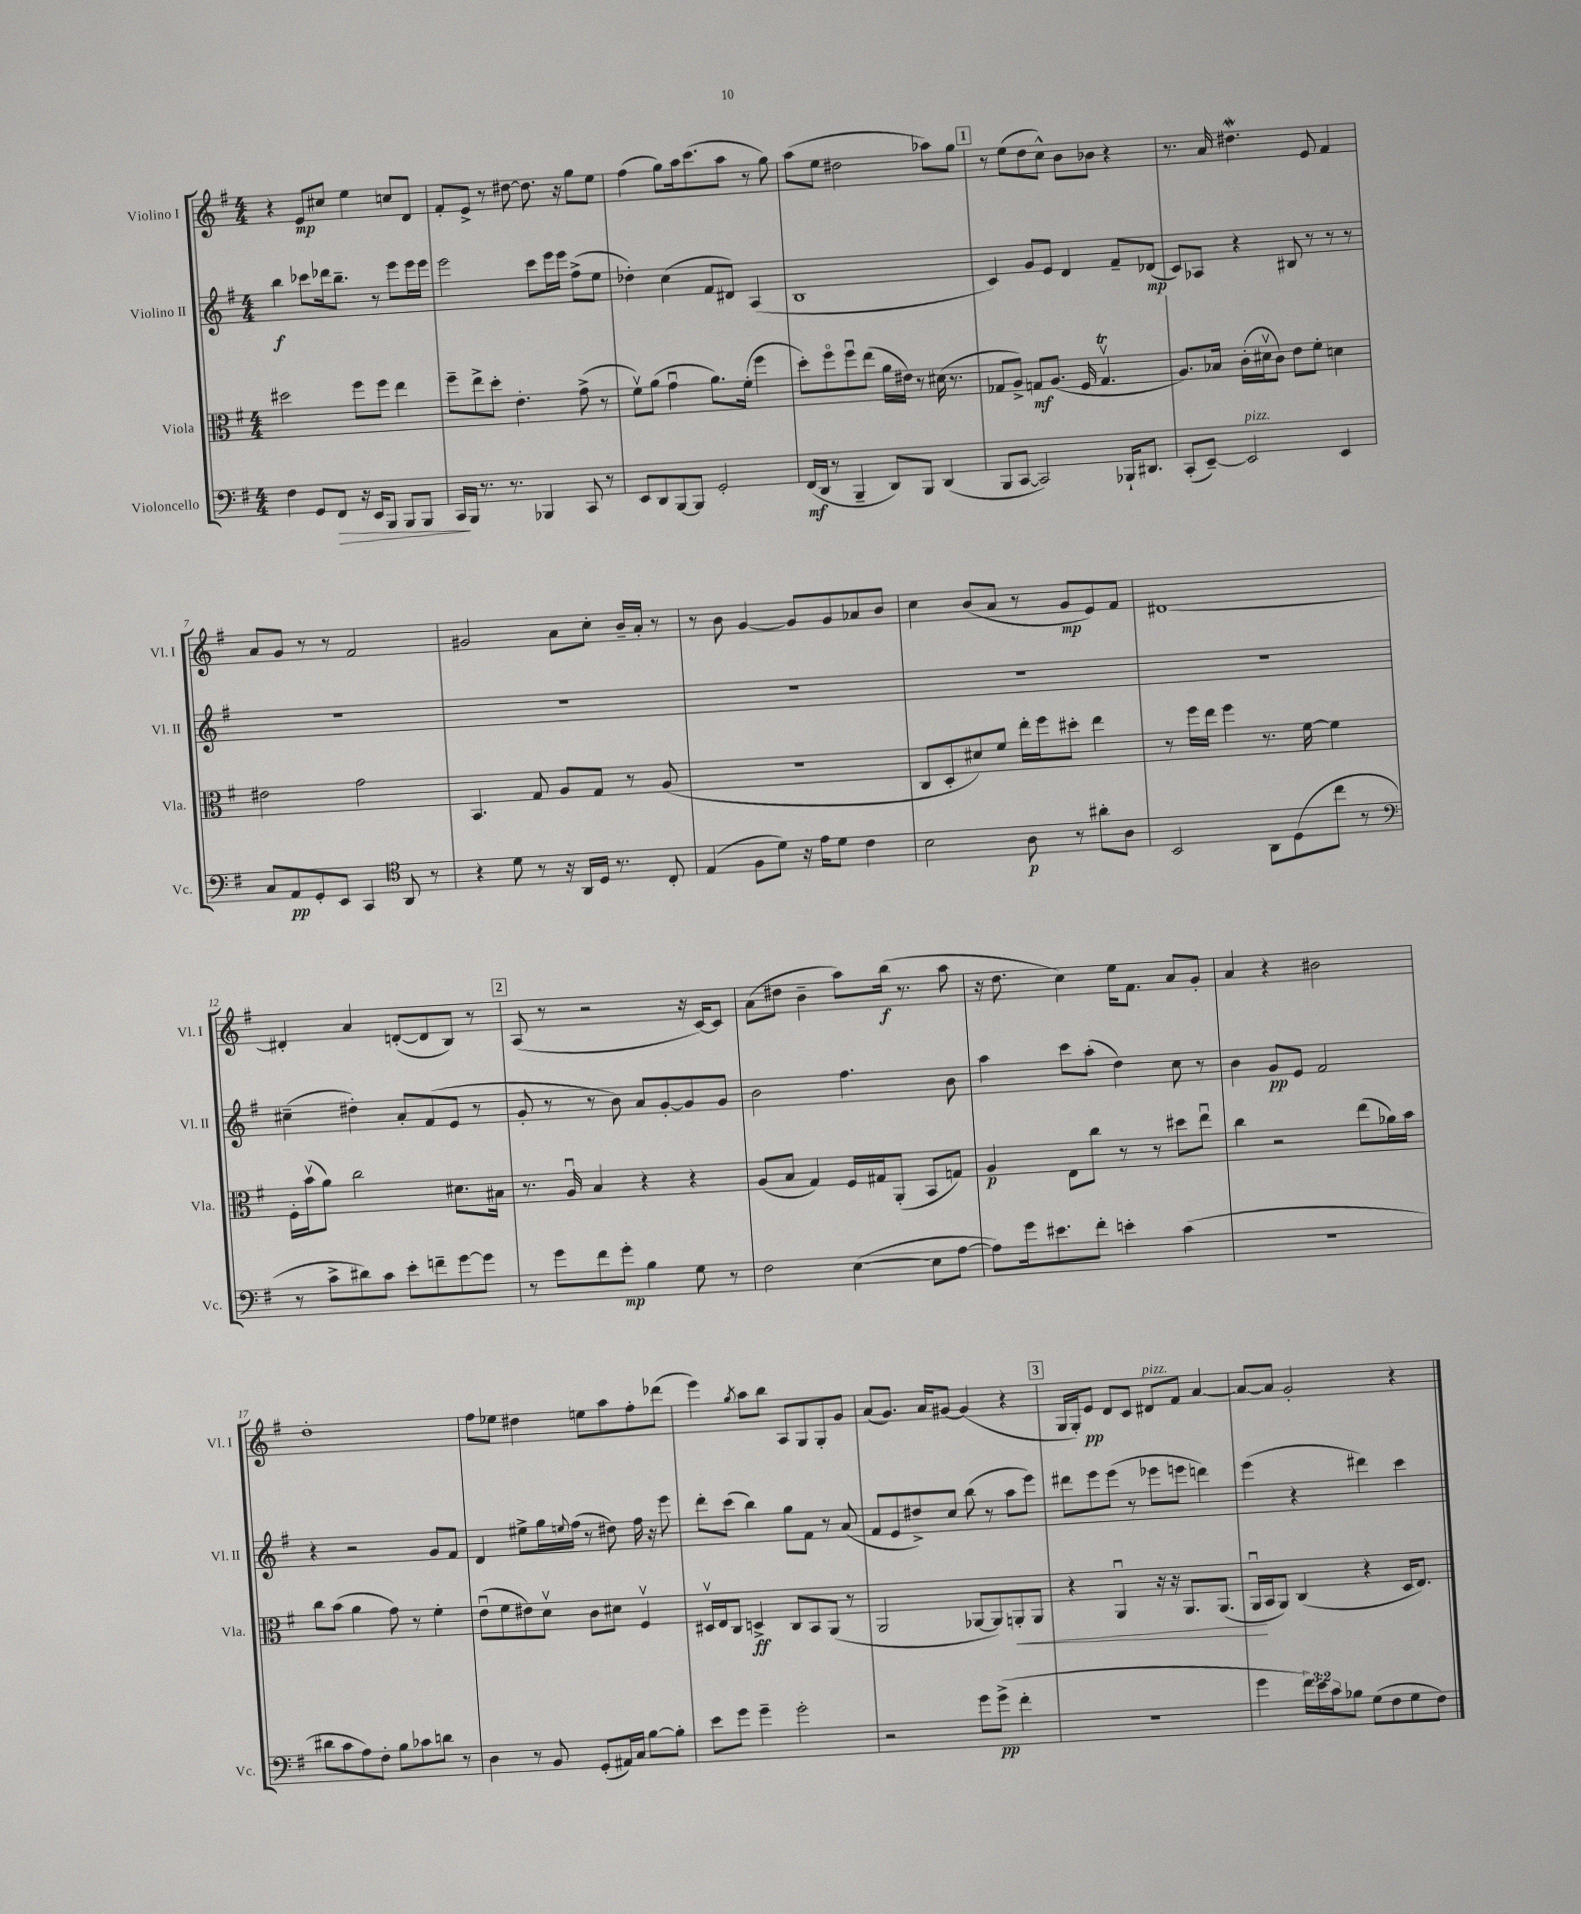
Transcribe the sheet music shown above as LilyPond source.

<<
\new StaffGroup <<
\new Staff = "s0" \with { instrumentName = "Violino I" shortInstrumentName = "Vl. I" } {
    \clef treble \key g \major \numericTimeSignature \time 4/4
    r4 e'8\mp cis''8 e''4 c''8 d'8 |
    fis'8-. e'8-> r8 dis''8~ dis''8. r16 g''8 e''8 |
    fis''4( g''8) a''16 c'''8.( a''8 r8 g''8) |
    a''8( e''8 dis''2 aes''8) g''8 |
    \mark \markup { \box "1" } r8 e''8( d''8 c''8-^) b'8 bes'8 r4 |
    r8. a'16 dis''4.\mordent e'8 fis'4 |
    a'8 g'8 r8 r8 fis'2 |
    gis'2 a'8 c''8-. b'16-- a'16-. r8 |
    r8 b'8 g'4~ g'8 g'8 aes'8 b'8 |
    c''4 b'8( a'8 r8 g'8\mp e'8) fis'8 |
    dis'1~ |
    dis'4-. a'4 d'8~-.( d'8 b8) r8 |
    \mark \markup { \box "2" } a8( r8 r2 r16 c'16~) c'8 |
    a'8( dis''8 b'4-- a''8) b''16\f( r8. a''8 |
    r16 d''8. c''4) e''16 fis'8. a'8 g'8-. |
    a'4 r4 bis'2 |
    d''1-. |
    fis''8 ees''8 dis''4 e''8 a''8 fis''8-. des'''8( |
    e'''4) \acciaccatura { g''8 } a''8 b''8 a8 g8 g8-. g'8 |
    a'8( g'8.) a'16 gis'8~ gis'4( r4 |
    \mark \markup { \box "3" } g16 g16-.) e'8\pp d'8 c'8 dis'8^\markup { \italic "pizz." } fis'8 a'4~ |
    a'8~ a'8 g'2-. r4 \bar "|." |
}
\new Staff = "s1" \with { instrumentName = "Violino II" shortInstrumentName = "Vl. II" } {
    \clef treble \key g \major \numericTimeSignature \time 4/4
    b''4\f ces'''8 des'''16 b''8.-- r8 e'''8 e'''16 e'''16 |
    e'''2 c'''8 e'''16 e'''16 fis''8->( e''8 |
    des''4-.) c''4( fis'8 dis'8) a4( |
    b1 |
    \mark \markup { \box "1" } c'4) g'8 e'8 d'4 fis'8-- des'8\mp( |
    c'8) aes8 r4 bis8 r8 r8 r8 |
    R1 |
    R1 |
    R1 |
    R1 |
    R1 |
    cis''4--( dis''4-.) a'8-. fis'8( e'8 r8 |
    \mark \markup { \box "2" } g'8-. r8 r8 b'8) a'8 g'8~-. g'8 g'8 |
    b'2 fis''4. b'8 |
    a''4 c'''8 a''8-.( d''4) c''8 r8 |
    b'4 g'8\pp e'8 fis'2 |
    r4 r2 g'8 fis'8 |
    d'4 eis''8-> g''16 \appoggiatura { e''8 } fis''16( r8 dis''8) fis''16 r16 e'''8 |
    d'''8-. c'''8( b''4) g''8 fis'8 r8 a'8( |
    fis'8 e'8 dis''8->) c''8 b''8( r8 a''8 e'''8) |
    \mark \markup { \box "3" } dis'''8 e'''8 e'''8( r8 ees'''8 e'''8 d'''4) |
    e'''4( r4 dis'''4) c'''4 \bar "|." |
}
\new Staff = "s2" \with { instrumentName = "Viola" shortInstrumentName = "Vla." } {
    \clef alto \key g \major \numericTimeSignature \time 4/4
    dis''2 fis''8 fis''8 e''4 |
    fis''8-- e''8-> d''8-. e'4.-. g'8->( r8 |
    fis'8\upbow) a'8( g'4\downbow a'8.) fis'16-.( fis''4 |
    d''8-.) fis''8\flageolet fis''8\downbow e''8( a'16 eis'16) r8 dis'16( r8. |
    \mark \markup { \box "1" } ges8 a8->) g8\mf a8.( fis16 g4.\upbow\trill |
    a8.) bes16 c'16-.( dis'16\upbow c'8) e'8 fis'8-. d'4 |
    eis'2 g'2 |
    b,4. g8 a8 g8 r8 a8( |
    R1 |
    c8 d8-. dis'8) fis'8 e''16-. fis''16 dis''8-. e''4 |
    r8 fis''16 e''16 fis''4 r8. fis'16~ fis'4 |
    fis16-. b'16\upbow( a'8) c''2 dis'8. bis16 |
    \mark \markup { \box "2" } r8. a16\downbow b4 r4 r4 |
    a8( b8 g4) fis16 gis16 a,8-.( b,8 g8) |
    a4\p e8 c''8 r8 r8 dis''8 e''8\downbow |
    c''4 r2 e''8( aes'16) b'16 |
    c''8 b'8( a'4 g'8) r8 fis'4-. |
    e'8\downbow( fis'8 eis'8) d'8\upbow c'8 dis'8 fis4\upbow |
    dis16\upbow e16 c8 d4->\ff c8 b,8 a,8( r8 |
    a,2 aes,8~ aes,8) a,8-.\< a,8 |
    \mark \markup { \box "3" } r4 a,4\downbow r16 r16 a,8. a,8.( |
    a,16\downbow\! b,16 a,8) c4( r4 d16 e8.) \bar "|." |
}
\new Staff = "s3" \with { instrumentName = "Violoncello" shortInstrumentName = "Vc." } {
    \clef bass \key g \major \numericTimeSignature \time 4/4 \override Staff.TupletNumber.text = #tuplet-number::calc-fraction-text
    fis4 g,8 fis,8\> r16 e,16 b,,8 b,,8 b,,8 |
    c,16\! b,,16 r8. r8. bes,,4 c,8 r8 |
    e,8 d,8 b,,8~ b,,8 g,2-. |
    fis,16\mf( d,16 r8 b,,4-- d,8) b,,8 d,4( |
    \mark \markup { \box "1" } b,,8 c,8~ c,2) bes,,16-! dis,8. |
    c,8-.( e,8~--) e,2^\markup { \italic "pizz." } e,4 |
    c8 a,8\pp g,8-. e,8 c,4 \clef tenor a,8 r8 |
    r4 d'8 r8 r16 a,16 d16 r8. c8-. |
    e4( fis8 d'8) r16 e'16 d'8 c'4 |
    b2 a8\p r8 ais'8-. a8 |
    b,2 a,8 d8( c''8 r8 |
    \clef bass r8 c'8-> dis'8) c'8 e'8-. f'8-- g'8~ g'8 |
    \mark \markup { \box "2" } r8 g'8 fis'8 g'8-.\mp b4 g8 r8 |
    fis2 e4~( e8 a8~ |
    a8) g'16 eis'8. fis'8-. e'4-. c'4( |
    R1 |
    dis'8 c'8 a8) fis8-. b8 ces'8 d'8 r8 |
    d4 r8 b,8 g,8-.( ais,16) c16 b8~ b8-. |
    e'8 g'8 g'4-- g'2-. |
    r2 g'8 g'8->\pp( fis'4-. |
    \mark \markup { \box "3" } r1 |
    g'4 \tuplet 3/2 { fis'16) e'16 c'16 } bes8 g8( fis8 g8 fis8) \bar "|." |
}
>>
>>
